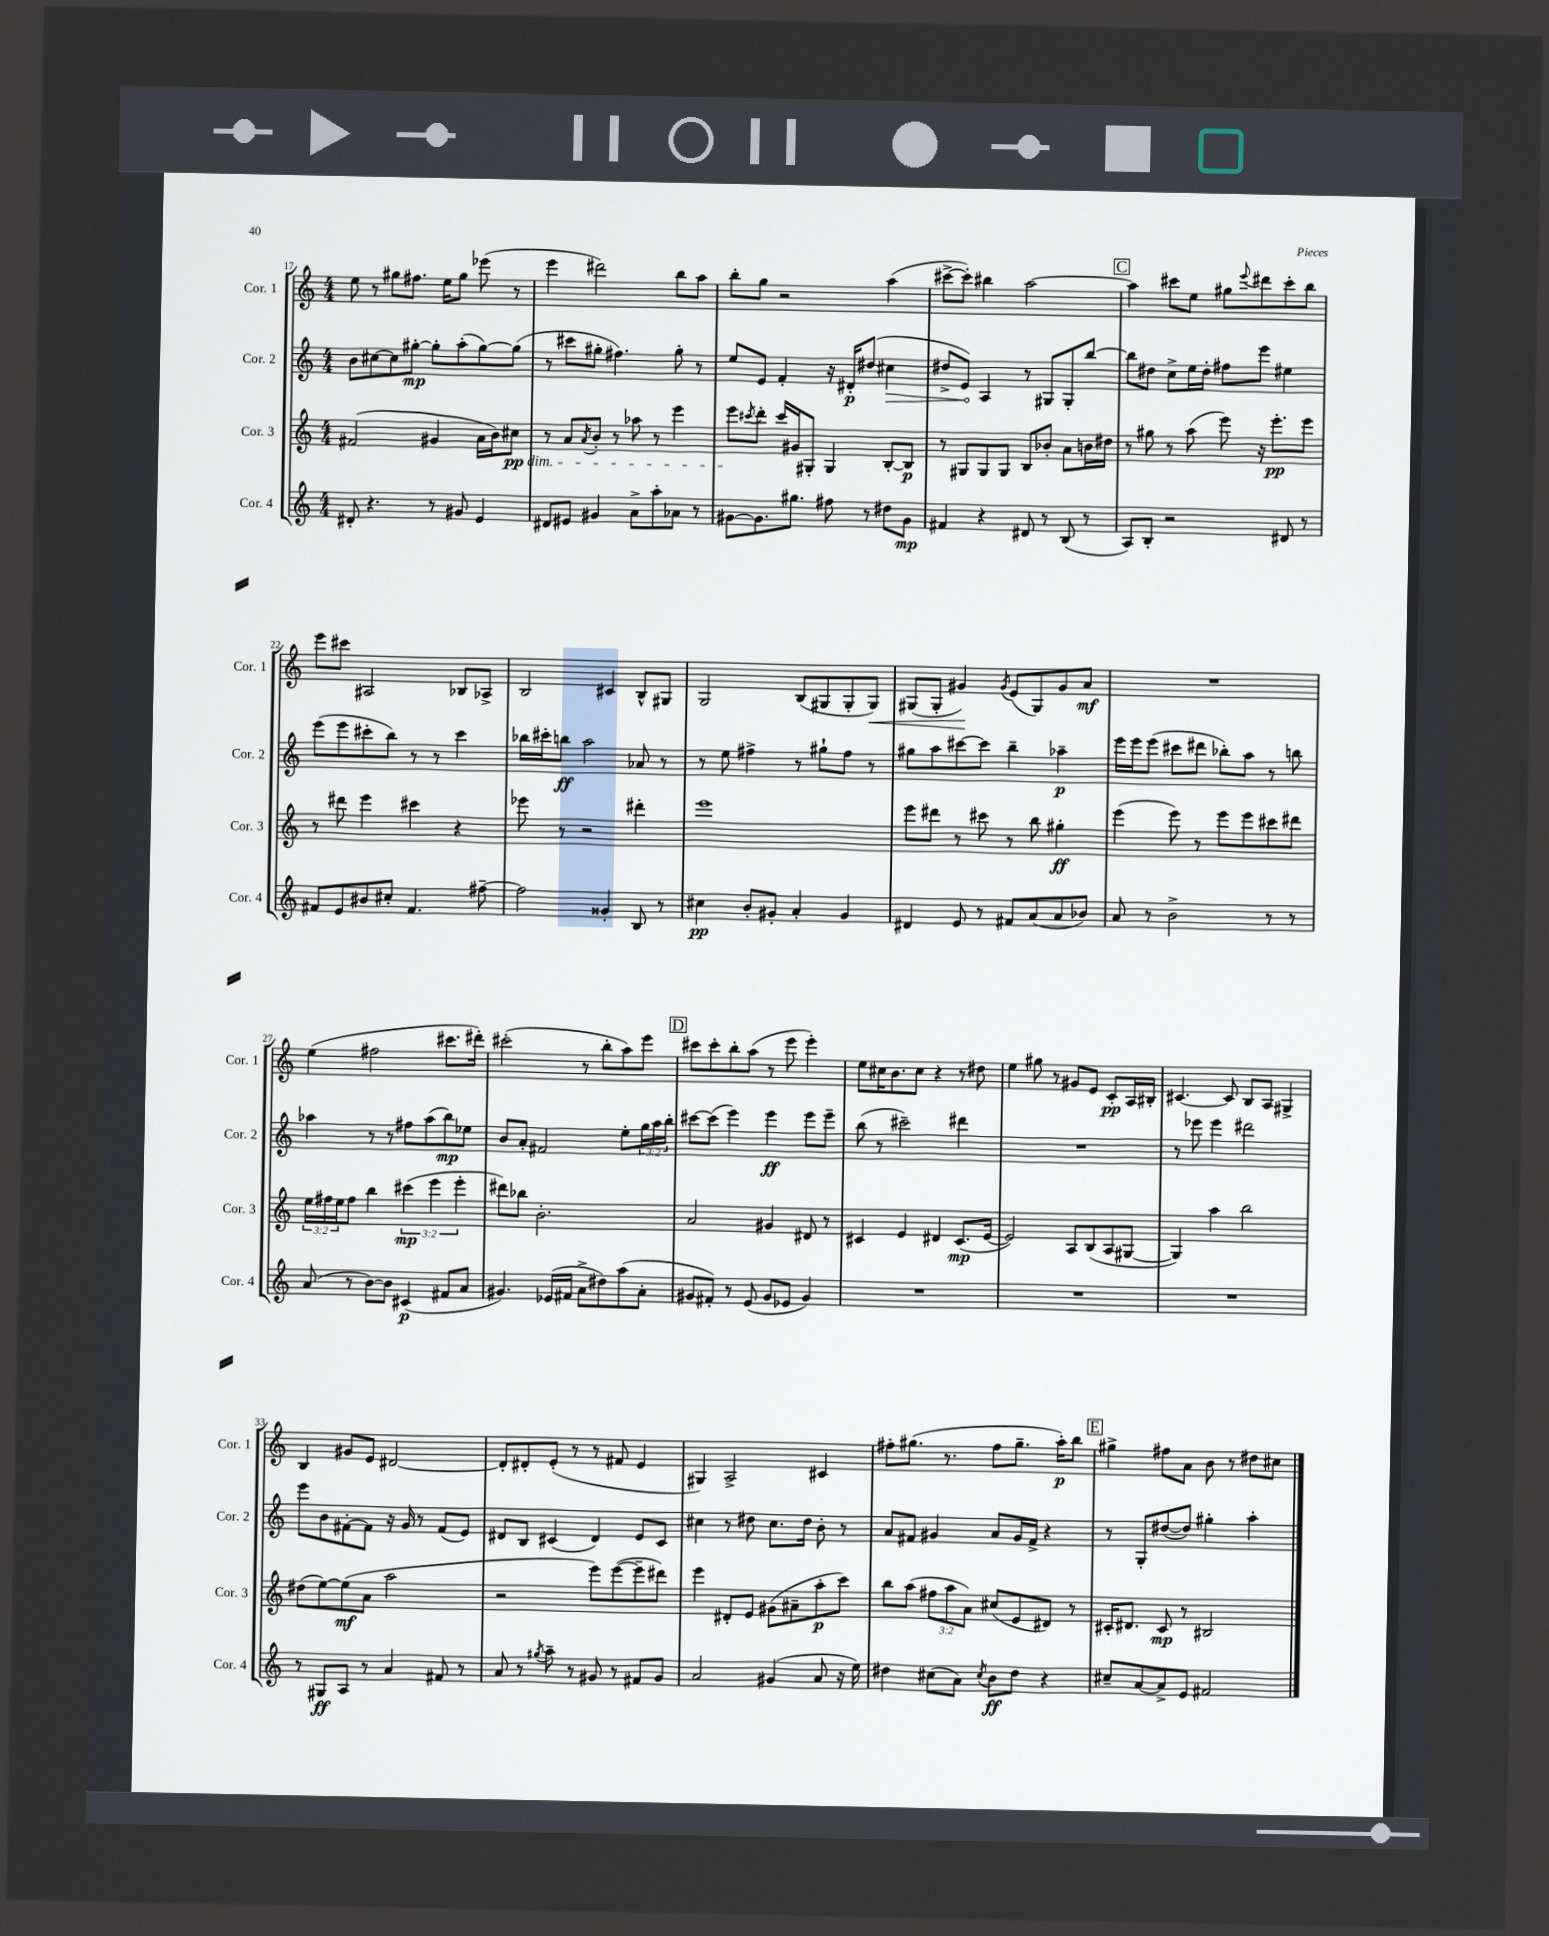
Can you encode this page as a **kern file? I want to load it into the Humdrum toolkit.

**kern	**kern	**kern	**kern
*staff4	*staff3	*staff2	*staff1
*clefG2	*clefG2	*clefG2	*clefG2
*k[]	*k[]	*k[]	*k[]
*M4/4	*M4/4	*M4/4	*M4/4
8d#'	(2f#	8b	8ee
4.r	.	[8cc#	8r
.	.	8cc#]	8gg#
.	.	[8gg#'	8.ff#
8r	4g#	8gg#']	.
.	.	.	16ee
8g#	.	(8aa'	8gg#
4e	16a	[8gg#)	(8eee-
.	16b)	.	.
.	8cc#	(8gg#]	8r
=	=	=	=
8d#	8r	8r	4eee
8e#	8a	8ccc#	.
.	8qa	.	.
4g#	8b'	8gg#'	2ddd#)
.	8r	4.ff#)	.
8a^	8aa-	.	.
8aa'	8r	.	.
8a-	4eee	8gg#'	8bb
8r	.	8r	8aa
=	=	=	=
[8g#	8eee	8ee	8bb'
.	8qccc#	.	.
8.g#]	8ddd'	8e	8gg
.	16ccc#	4f'	2r
8.gg#	16g#	.	.
.	8G#'	.	.
8ff#	4G#	16r	.
.	.	16d#'	.
8r	.	(8dd#	.
8dd#	[8B'	4cc#	(4aa
8g#	8B]	.	.
=	=	=	=
4f#	8r	8dd#^	[8ccc#^
.	8G#	8e)	8ccc#'])
4r	8G#	4A	4bb#
.	8G#	.	.
8d#	8B	8r	[2aa
8r	8b-'	8G#	.
(8B	8a	8G#'	.
8r	16b	[8bb	.
.	16dd#	.	.
=	=	=	=
8A)	8r	8bb]	4aa]
8B'	8gg#	8dd#	.
2r	8r	8cc^	8ccc#
.	(8aa	16ee	8ee
.	.	16dd#'	.
.	8eee)	8ff#	8gg#
.	.	.	8qqeee
.	16r	8eee	8ddd#
.	8.eee'	.	.
8d#	.	4ee#	8ccc#'
8r	8eee	.	8bb
=	=	=	=
8f#	8r	(8eee	8eee
8e	8ddd#	8eee	8ccc#
8b#	4eee	8ccc#'	2A#
8cc#'	.	8bb)	.
4.f#	4ccc#	8r	.
.	.	8r	.
.	4r	4ccc#	8B-
[8ff#~	.	.	8A-^
=	=	=	=
2ff#]	8eee-	16bb-	2B
.	.	16ccc#'	.
.	8r	8bb	.
.	2r	2aa	.
4g##'	.	.	4c#
8B	4ddd#'	8a-	8B^^
8r	.	8r	8G#
=	=	=	=
4cc#	1eee	8r	2G
.	.	8ee	.
8b'	.	4ff#^	.
8g#'	.	.	.
4a'	.	8r	(8B
.	.	8gg#`	8G#
4g#	.	8ff#	8G#'
.	.	8r	8G#)
=	=	=	=
4d#	8eee	8gg#	(8G#
.	8ddd#	8aa	8G#'
8e	8r	[8ccc#	4g#)
8r	8ccc#	8ccc#]	.
.	.	.	8qg#
8f#	8r	4bb~	(8e
(8a	8bb	.	8G#)
8a	4gg#'	4aa-~	8g#
8b-)	.	.	8a
=	=	=	=
8a	(4eee	16eee	1r
.	.	16eee	.
8r	.	(8eee	.
2b^	8eee)	8ccc#	.
.	8r	8ddd#	.
.	8eee	8bb-')	.
.	8eee	8aa	.
8r	8ccc#	8r	.
8r	8ddd#	8bb	.
=	=	=	=
(8a	24ee	4aa-	(4ee
.	24ff#	.	.
.	24ee	.	.
8r	8ff#	.	.
[8b)	4bb	8r	2ff#
8b]	.	8r	.
(4c#	(6ccc#	8ff#	.
.	.	(8aa-	.
.	6eee	.	.
8f#	.	8bb)	8.ccc#
.	6eee'	.	.
8a	.	8ee-	.
.	.	.	16ddd#')
=	=	=	=
4.g#)	8ddd#)	8b	(2ccc#'
.	8bb-	8a'	.
.	2.b'	2f#	.
(16e-	.	.	.
16f#	.	.	.
8a^	.	.	8r
8dd#)	.	.	8bb'
(8aa	.	8ee'	8aa)
8a'	.	24gg	8eee
.	.	24aa	.
.	.	24bb'	.
=	=	=	=
8g#	2a	[8ccc#	8ccc#
8f#')	.	(8ccc#]	8ccc#'
8r	.	4eee)	8bb'
(8e	.	.	(8aa
8g#	4g#	4eee	8r
8e-	.	.	8eee
4g#)	8d#	8eee	4eee')
.	8r	8eee~	.
=	=	=	=
1r	4c#	(8bb	8ee
.	.	8r	16cc#
.	.	.	8.b
.	4e	2ccc#~)	.
.	.	.	8cc#
.	4d#	.	4r
.	(8.c#	4ddd#	8r
.	.	.	8dd#
.	[16e	.	.
=	=	=	=
1r	2e])	1r	4ee
.	.	.	8gg#
.	.	.	8r
.	8A	.	8g#
.	(8B	.	8e
.	8A	.	8c'
.	[8G#	.	16A
.	.	.	16B#'
=	=	=	=
1r	4G#])	8r	[4.c#
.	.	8eee-	.
.	4aa	4eee-	.
.	.	.	8c#]
.	2bb	2ddd#	8B
.	.	.	8A
.	.	.	4G#^
=	=	=	=
8r	(8dd#	8eee	4B
8G#	[8ee)	8b	.
8A	(8ee]	[8f#'	8g#
8r	8a	8f#]	8e
4a	2aa	16r	[2d#
.	.	16g	.
.	.	8r	.
8f#	.	(8f#	.
8r	.	8e)	.
=	=	=	=
8a	2r	8d#	8d#']
8r	.	8B	8d#'
8qgg#	.	.	.
8aa~	.	(4c#	(8e'
8r	.	.	8r
8g#	8eee)	4d#)	8r
8r	([8eee	.	8f#
8f#	8eee~]	8e	4e
8g#	8ddd#)	8c#	.
=	=	=	=
2a	4eee	4cc#	4G#)
.	8d#'	8r	2A^
.	8e	8dd#	.
(4g#	(8g#	8.cc#	.
.	8a#~	.	.
.	.	16dd#	.
8a	8aa'	8b'	4c#
16r	8ccc)	8r	.
16ee)	.	.	.
=	=	=	=
4dd#	8bb	8a	8ff#'
.	(8aa	8f#	(8.gg#
(8cc#	12ff#	4g#	.
.	.	.	8.r
.	12aa	.	.
8a)	.	.	.
.	12a)	.	.
8qcc#	.	.	.
8b	(8cc#	8a	8ff#
8dd#	8e	16g#	8.gg#~
.	.	16f#^	.
4r	8d#)	4r	.
.	.	.	16aa')
.	8r	.	8bb
=	=	=	=
8cc#~	16c#'	8r	4gg#^
.	8.d#	.	.
[8a	.	8G'	.
8a^]	8c#	([8dd#	8ff#
8e	8r	8dd#])	8a
2f#	2B#	4gg#'	8b
.	.	.	8r
.	.	4aa'	8dd#
.	.	.	8cc#
==	==	==	==
*-	*-	*-	*-
